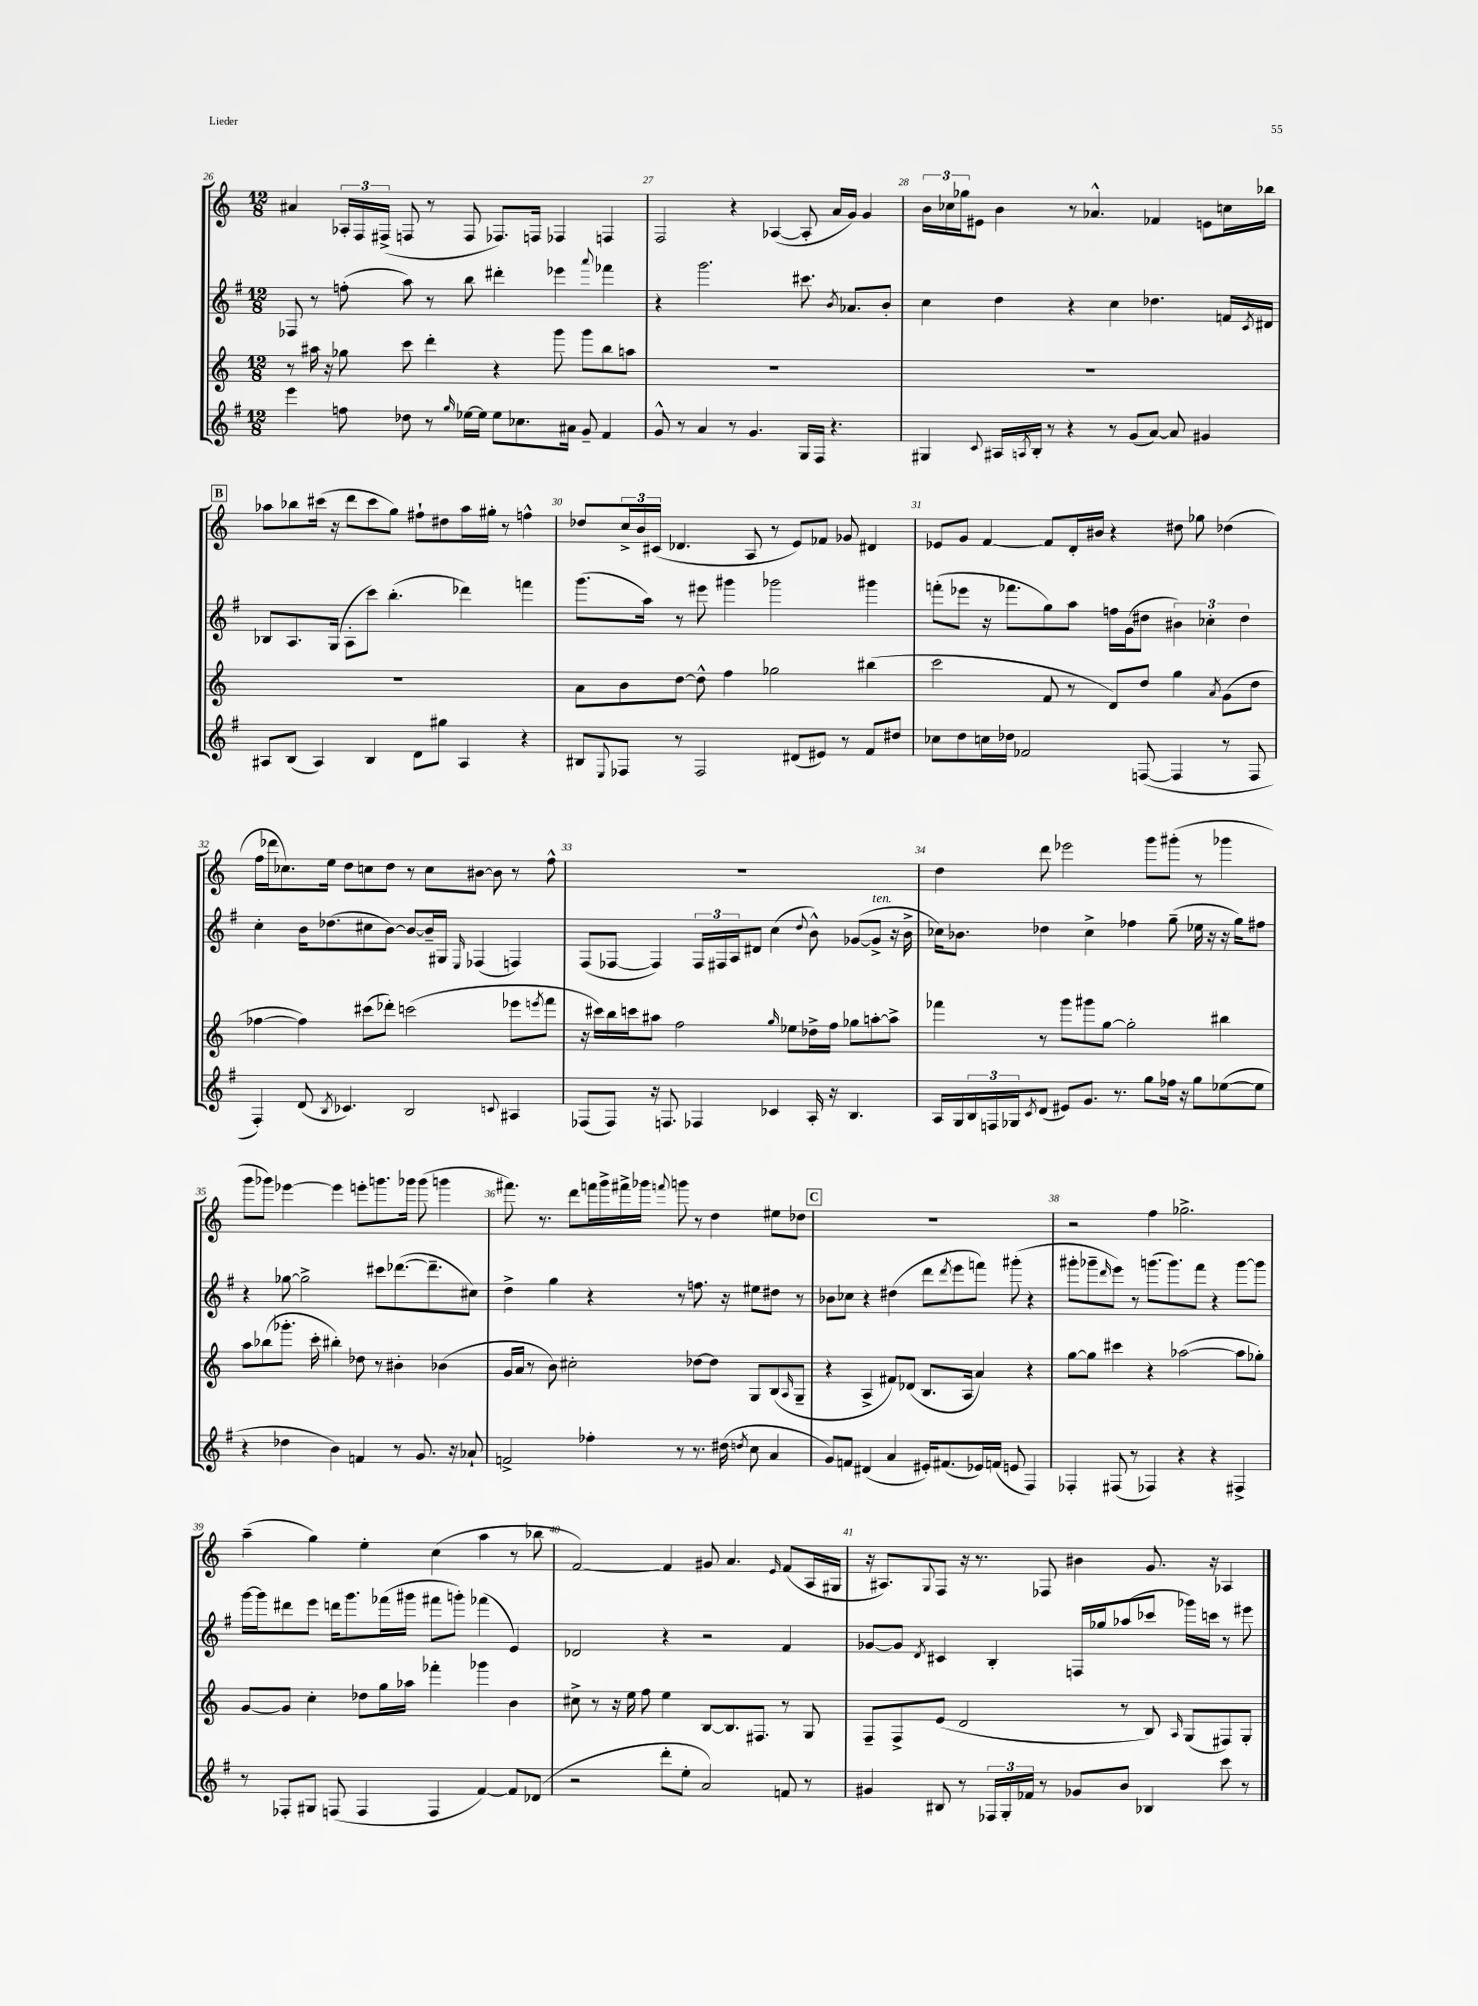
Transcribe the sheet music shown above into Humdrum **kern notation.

**kern	**kern	**kern	**kern
*staff4	*staff3	*staff2	*staff1
*clefG2	*clefG2	*clefG2	*clefG2
*k[f#]	*k[]	*k[f#]	*k[]
*M12/8	*M12/8	*M12/8	*M12/8
4eee\	8r	8F-/	4a#/
.	16aa#\	8r	.
.	16r	.	.
8ff\	8gg-\	(8ff'\	24A-'/LL
.	.	.	24F/
.	.	.	(24F#^/JJ
8dd-\	8ccc\	8aa\)	8F/
8r	4ddd'\	8r	8r
16qqgg/	.	.	.
[16ee-\LL	.	8bb\	8F/
16ee-\]JJ	.	.	.
8ee-\L	4r	4ddd#'\	8.F-/L)
8.cc-\	.	.	.
.	.	.	16F/Jk
.	8ggg\	4eee-\	4F-/
16a#\Jk	.	.	.
8g~/	8ggg\L	.	.
.	.	8qqaaa/	.
4f#/	8bb\	4fff-\	4F/
.	8aa\J	.	.
=	=	=	=
8g^^/	1.r	4r	2F/
8r	.	.	.
4a/	.	2.ggg\	.
8r	.	.	4r
4.g/	.	.	.
.	.	.	([4A-/
16G/LL	.	8.ccc#\	8A-'/]
16F#/JJ	.	.	.
4.r	.	.	16a/LL
.	.	8qb/	.
.	.	8.a-/L	16g/JJ)
.	.	.	4g/
.	.	8b'/J	.
=	=	=	=
4G#/	1.r	4cc\	24b\LL
.	.	.	24cc-\
.	.	.	24gg-\J
.	.	.	8e#\J
8qqc/	.	.	.
16A#/LL	.	4dd\	4b\
8qA/	.	.	.
16B'/JJ	.	.	.
8r	.	.	.
4r	.	4r	8r
.	.	.	4.a-^^/
8r	.	4cc\	.
(8g/L	.	.	.
[8a/J)	.	4.dd-\	4f-/
8a/]	.	.	.
4g#/	.	.	8e\L
.	.	16f/LL	16cc\L
.	.	8qc/	.
.	.	16d#/JJ	16bb-\JJ
=	=	=	=
8A#/L	1.r	8B-/L	8aa-\L
(8B/J	.	8.A/	8bb-\
4A#/)	.	.	(16ccc#\Jk
.	.	(16G/Jk	16r
.	.	8A'\L	8ddd\L
4B/	.	8ccc\J)	8ccc#\
.	.	(4.bb'\	8gg\J)
8d\L	.	.	8ff#`\L
8gg#\J	.	.	8dd#\
4A#/	.	4ddd-\)	16aa-\L
.	.	.	16gg#'\JJ
.	.	.	8r
4r	.	4fff\	4ff^^\
=	=	=	=
8B#/L	8a\L	(8.ggg\L	8dd-/L
8qqE/	.	.	.
8F-/J	8b\	.	24cc^/L
.	.	.	24b/
.	.	16aa\Jk)	.
.	.	.	(24c#/JJ
8r	[8dd\J	8r	4.d-/
2F-/	8dd^^\]	8eee#\	.
.	4ff\	4ggg#\	.
.	.	.	8A/
.	2gg-\	2ggg-\	8r
(8d#/L	.	.	8e/L)
8e#/J)	.	.	8f-/J
8r	.	.	8g-/
8f#/L	(4bb#\	4ggg#\	4d#/
8dd#/J	.	.	.
=	=	=	=
8cc-\L	2ccc\	(8fff'\L	8e-/L
8dd\	.	8eee-\J	8g/J
16cc\L	.	16r	[4f/
16dd-\JJ	.	8.fff-\L	.
2f-/	.	.	.
.	8f/	8gg\)	8f/]L
.	8r	8aa\J	16d'/L
.	.	.	16b#/JJ
.	8d/L)	16ff\LL	4r
.	.	(16g\J	.
([8F/	8dd/J	8dd#\J	.
4F/]	4gg\	6b#\)	8dd#\
.	.	.	8gg-\
.	.	6cc-'\	.
.	8qa/	.	.
8r	(8g\L	.	(4dd-\
.	.	6dd#\	.
8F/	8dd\J	.	.
=	=	=	=
4F#'/)	[4ff-\	4cc'\	16ff\LL
.	.	.	16ddd-\J
.	.	.	8.cc-\)
(8d/	4ff-\])	16b\LK	.
.	.	(8.dd-\	16ee\Jk
8qB/	.	.	.
4.c-/)	.	.	8dd\L
.	(8ccc#\L	8cc#\	8cc\
.	8ddd-'\J)	[8b\J)	8dd\J
2B/	(2ccc\	8b/_L	8r
.	.	16b~/]L	8cc\L
.	.	16G#/JJ	.
.	.	16qqE/	.
.	.	(4F-/	[8b#\J
.	.	.	8b#\]
8qqc/	.	.	.
4A#/	8eee-\L	4F/)	8r
.	8qeee/	.	.
.	8fff\J	.	8ff^^\
=	=	=	=
(8F-/L	16r	(8F#/L	1.r
.	16ccc#\LL)	.	.
8F-/J)	16bb\	[8F-/J	.
.	16ccc\J	.	.
16r	8aa#\J	4F-/])	.
8.F/	.	.	.
.	2ff\	.	.
4F-/	.	24F-/LL	.
.	.	24F#/	.
.	.	24A/J	.
.	.	8d#/J	.
4c-/	.	(4cc\	.
.	16qqgg/	.	.
.	8ee-\L	.	.
.	.	8qqdd/	.
16A'/	16dd-^\L	8b^^\)	.
16r	16ff\JJ	.	.
4.B/	8gg-\L	([8g-/L	.
.	[8aa'\	8g-^/]J	.
.	8aa^\]J	16r	.
.	.	16b^\	.
=	=	=	=
16A/LL	4fff-\	16cc-\LK)	4dd\
16G/	.	8.b-\J	.
24B/	.	.	.
24F/	.	.	.
24G-/J	.	.	.
8qc/	.	.	.
(8d/J	8r	4dd-\	8ddd\
8e#/L)	8ggg\L	.	2eee-\
8.g/J	8ggg#\	4cc-^\	.
.	[8gg\J	.	.
8.r	.	.	.
.	2gg'\]	4ff-\	.
8gg\L	.	.	8ggg\L
16ff-\Jk	.	(8gg~\	(8ggg#'\J
16r	.	.	.
8gg\L	.	16ee-\	8r
.	.	16r	.
([8ee-\	4bb#\	16r	4ggg-\
.	.	16gg\LK)	.
8ee-\]J	.	8ff#\J	.
=	=	=	=
4r	8aa\L	4r	8ggg\L
.	(8bb-\	.	8ggg-\J)
4dd-\	8.ggg-'\J	[8gg-\	[4eee-\
.	.	2gg-^\]	.
.	16ccc'\	.	.
4b\)	4bb#'\)	.	4eee-\]
4f/	8dd-\	.	8eee'\L
.	8r	8ccc#\L	8.ggg\
8r	4b#'\	([8.ddd-\	.
.	.	.	16ggg-\Jk
8.g/	.	.	(8ggg-\
.	.	8.ddd-~\]	.
.	(4b-\	.	4ggg\
16r	.	.	.
8a-`/	.	8cc#\J)	.
=	=	=	=
2f^/	16g/LL	4dd^\	8.fff#\)
.	16a/JJ	.	.
.	8r	.	.
.	.	.	8.r
.	8b\)	4gg\	.
.	2cc#'\	.	8ddd\L
4ff-'\	.	4r	16fff\L
.	.	.	16ggg^\
.	.	.	16fff#^\
.	.	.	16ggg-\JJ
.	.	.	8qqfff/
8r	.	8r	8ggg\
8.r	[8dd-\L	8.ff\	8r
.	8dd-\]J	.	4dd\
(16dd#\	.	16r	.
8qdd/	.	.	.
8cc\	8G/L	8ee#\L	.
4a/	(8B/	8dd#\J	8ee#\L
.	16qqA/	.	.
.	8G~/J	8r	8dd-\J
=	=	=	=
8g/L)	4r	8b-\L	1.r
8f/J	.	8cc-\J	.
(4d#/	4A^/	4r	.
4a/	8f#/L)	(4dd#\	.
.	(8d-/J	.	.
16e#'/LK)	8.B/L	8ddd\L	.
(8.f#/	.	.	.
.	.	8qddd/	.
.	.	8eee\	.
.	16A/Jk	.	.
16e-/L)	4a/)	8fff\J)	.
(16f/JJ	.	.	.
8e/	.	(8ggg#'\	.
4F#/)	4r	4r	.
=	=	=	=
4F-'/	[8gg\L	8ggg#'\L	2r
.	8gg\]J	8ggg-~\	.
.	.	16qqddd/	.
(8F#/	4ccc#\	8eee\J)	.
8r	.	8r	.
4F-/)	4r	(8.ggg\L	4ff\
.	.	8.ggg\)	.
4r	([2aa-\	.	2.gg-^\
.	.	8fff#\J	.
4r	.	4r	.
4F#^/	8aa-\]L	[8ggg\L	.
.	8gg-'\J)	8ggg\]J	.
=	=	=	=
8r	[8g/L	[16ggg\LL	(4aa~\
.	.	16ggg\]J	.
8F-'/L	8g/]J	8ddd#\	.
8G#/J	4cc'\	8eee\J	4gg\)
(8F/	.	16ddd\LK	.
.	.	8.ggg\	.
4F/	8dd-\L	.	4ee'\
.	16gg\L	(16fff-\L	.
.	16aa-\JJ	16ggg#\JJ	.
4F/	4fff-'\	8fff#\L	(4cc\
.	.	8ggg'\J)	.
[4f#/)	4ggg-\	(4fff-\	4aa\
8f#/]L	4b\	4e/)	8r
(8d-/J	.	.	8bb-\
=	=	=	=
2r	8cc#^\	2d-/	[2f/)
.	8r	.	.
.	16r	.	.
.	16ee\	.	.
.	8ff\	.	.
8ddd'\L	4ee\	4r	4f/]
8ee'\J	.	.	.
2a/)	[8B/L	2r	8g#/
.	8.B/]	.	4.a/
.	8.F#/J	.	.
.	.	.	16qqe/
8f/	8r	4f#/	(8f/L
8r	8G/	.	16A/L
.	.	.	16G#/JJ
=	=	=	=
4g#/	8F~/L	[8g-/L	16r
.	.	.	8.A#/L)
.	8F^/	8g-/]J	.
.	.	8qd/	8qqG/
8B#/	(8e/J	4c#/	8F/J
8r	2d/	.	16r
.	.	.	8.r
24F-/LL	.	4B'/	.
24G'/	.	.	.
24f-/JJ	.	.	.
8r	.	.	8F-/
8g-/L	.	16F/LL	4b#\
.	.	16gg-/J	.
8b/J	8r	(8aa-/	.
4B-/	8B/)	8ccc-/J	8.g/
.	16qqA/	.	.
.	(8G/L	16ggg-\LL)	.
.	.	16ccc\JJ	16r
8ccc\	8F#/)	8r	4A-/
8r	8G'/J	8eee#\	.
==	==	==	==
*-	*-	*-	*-
